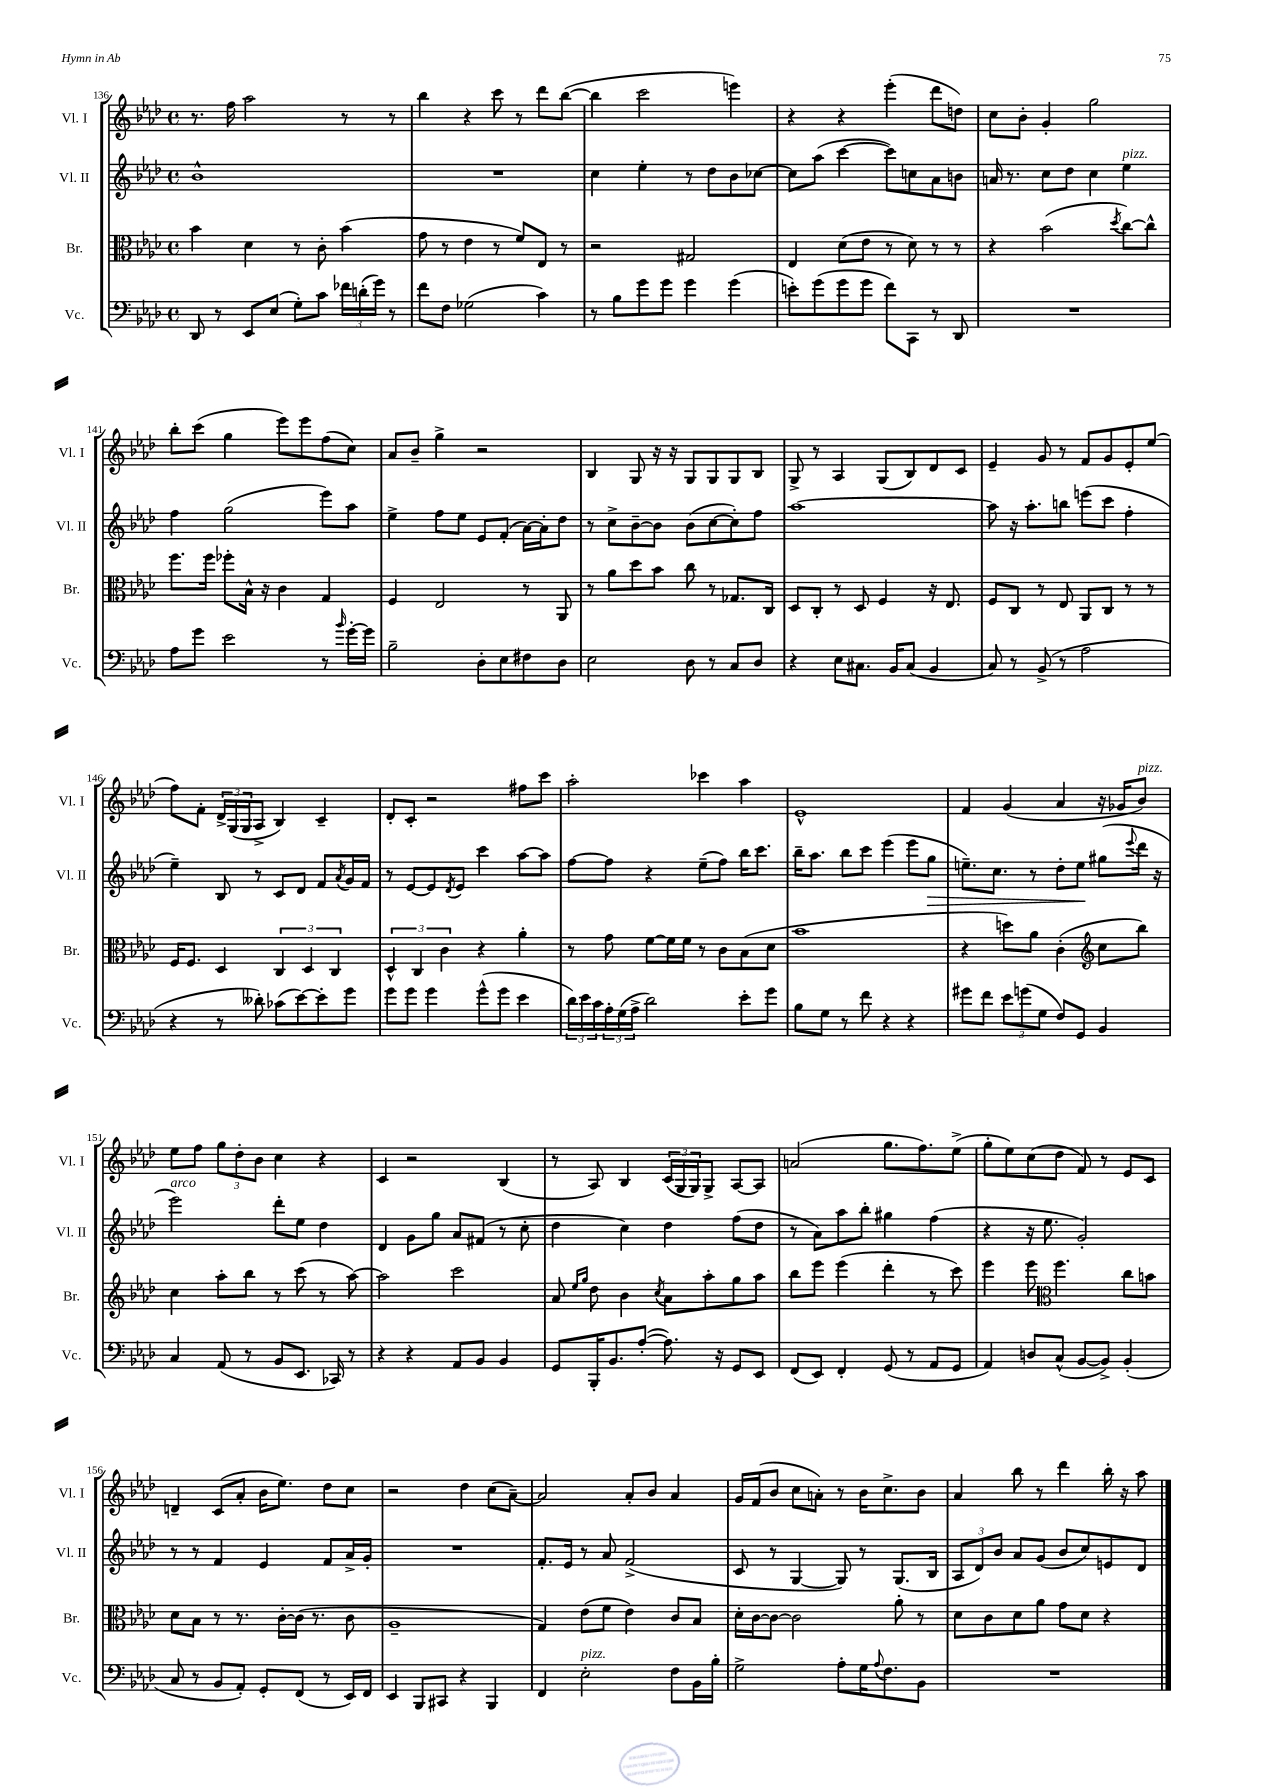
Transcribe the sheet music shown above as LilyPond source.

<<
\new StaffGroup <<
\new Staff = "s0" \with { instrumentName = "Vl. I" shortInstrumentName = "Vl. I" } {
    \clef treble \key aes \major \defaultTimeSignature \time 4/4
    r8. f''16 aes''2 r8 r8 |
    bes''4 r4 c'''8 r8 des'''8 bes''8~( |
    bes''4 c'''2 e'''4) |
    r4 r4 ees'''4-.( des'''8 d''8) |
    c''8 bes'8-. g'4-. g''2 |
    bes''8-. c'''8( g''4 ees'''8) ees'''8 f''8( c''8) |
    aes'8 bes'8-- g''4-> r2 |
    bes4 g8 r16 r16 g8 g8 g8 bes8 |
    g8-> r8 aes4 g8( bes8) des'8 c'8 |
    ees'4-- g'8 r8 f'8 g'8 ees'8-. ees''8( |
    f''8) f'8-. \tuplet 3/2 { des'16-> g16( g16 } aes8-> bes4) c'4-- |
    des'8-. c'8-. r2 fis''8 c'''8 |
    aes''2-. ces'''4 aes''4 |
    ees'1-^ |
    f'4 g'4( aes'4 r16 ges'16 bes'8^\markup { \italic "pizz." }) |
    ees''8 f''8 \tuplet 3/2 { g''8 des''8-. bes'8 } c''4 r4 |
    c'4 r2 bes4( |
    r8 aes8) bes4 \tuplet 3/2 { c'16( g16 g16) } g8-> aes8~ aes8 |
    a'2( g''8. f''8.) ees''8->( |
    g''8-. ees''8) c''8( des''8 f'8) r8 ees'8 c'8 |
    d'4-- c'8( aes'8-. bes'16 ees''8.) des''8 c''8 |
    r2 des''4 c''8( aes'8~--) |
    aes'2 aes'8-. bes'8 aes'4 |
    g'16 f'16( bes'8 c''8 a'8-.) r8 bes'16 c''8.-> bes'8 |
    aes'4 bes''8 r8 des'''4 bes''16-. r16 aes''8 \bar "|." |
}
\new Staff = "s1" \with { instrumentName = "Vl. II" shortInstrumentName = "Vl. II" } {
    \clef treble \key aes \major \defaultTimeSignature \time 4/4
    bes'1-^ |
    R1 |
    c''4 ees''4-. r8 des''8 bes'8 ces''8~ |
    ces''8 aes''8( c'''4~ c'''8) c''8 aes'8 b'8 |
    a'16 r8. c''8 des''8 c''4 ees''4^\markup { \italic "pizz." } |
    f''4 g''2( ees'''8) aes''8 |
    ees''4-> f''8 ees''8 ees'8 f'8-.( aes'16~) aes'16-. des''8 |
    r8 c''8-> bes'8~-- bes'8 bes'8( c''8~ c''8-.) f''8 |
    aes''1~ |
    aes''8 r16 aes''8.-. b''8 e'''8( c'''8 f''4-. |
    ees''4--) bes8 r8 c'8 des'8 f'8 \acciaccatura { aes'8 } g'16 f'16 |
    r8 ees'8~ ees'8 \acciaccatura { des'8 } ees'8 c'''4 aes''8~ aes''8 |
    f''8~ f''8 r4 ees''8--( f''8) bes''16 c'''8. |
    bes''16-- aes''8. bes''8 c'''8 ees'''4( ees'''8 g''8\> |
    e''8.--) c''8. r8 des''8-. e''8\! gis''8( \appoggiatura { ees'''8 } des'''16 r16 |
    ees'''2^\markup { \italic "arco" }) des'''8-. ees''8 des''4 |
    des'4 g'8 g''8 aes'8 fis'8( r8 c''8-. |
    des''4 c''4) des''4 f''8( des''8 |
    r8 aes'8) aes''8 bes''8-. gis''4 f''4( |
    r4 r16 ees''8. g'2-.) |
    r8 r8 f'4 ees'4 f'8 aes'16-> g'16-. |
    R1 |
    f'8.-. ees'16 r8 aes'8 f'2->( |
    c'8 r8 g4~ g8) r8 g8.( bes16 |
    \tuplet 3/2 { aes8 des'8) bes'8 } aes'8 g'8( bes'8 c''8) e'8 des'8 \bar "|." |
}
\new Staff = "s2" \with { instrumentName = "Br." shortInstrumentName = "Br." } {
    \clef alto \key aes \major \defaultTimeSignature \time 4/4
    bes'4 des'4 r8 c'8-. bes'4( |
    g'8 r8 ees'4 r8 f'8) ees8 r8 |
    r2 gis2 |
    ees4 des'8( ees'8 r8 des'8) r8 r8 |
    r4 bes'2( \acciaccatura { des''8 } c''8~) c''8-^ |
    f''8. f''16 fes''8-. bes16-^ r16 c'4 g4 |
    f4 ees2 r8 aes,8 |
    r8 aes'8 des''8 bes'8 c''8 r8 ges8. c16 |
    des8 c8-. r8 des8 f4 r16 ees8. |
    f8 c8 r8 ees8 aes,8 c8 r8 r8 |
    f16 f8. des4 \tuplet 3/2 { c4 des4 c4 } |
    \tuplet 3/2 { des4-^ c4 c'4 } r4 aes'4-. |
    r8 g'8 f'8~ f'16 f'16 r8 c'8 bes8( des'8 |
    bes'1 |
    r4 d''8) aes'8 c'4-.( \clef treble c''8 bes''8) |
    c''4 aes''8-. bes''8 r8 c'''8( r8 aes''8~) |
    aes''2 c'''2 |
    aes'8 \grace { ees''16 g''16 } des''8 bes'4 \acciaccatura { c''8 } aes'8 aes''8-. g''8 aes''8 |
    bes''8 ees'''8 ees'''4( des'''4-. r8 c'''8) |
    ees'''4 ees'''8 \clef alto f''4. c''8 b'8 |
    des'8 bes8 r8 r8. c'16~-. c'16( r8. c'8 |
    aes1-- |
    g4) ees'8( f'8 ees'4) c'8 bes8 |
    des'16-. c'16~ c'8~ c'2 aes'8-. r8 |
    des'8 c'8 des'8 aes'8 g'8 des'8 r4 \bar "|." |
}
\new Staff = "s3" \with { instrumentName = "Vc." shortInstrumentName = "Vc." } {
    \clef bass \key aes \major \defaultTimeSignature \time 4/4
    des,8 r8 ees,8 ees8( g8-.) c'8 \tuplet 3/2 { fes'16 d'16-.( g'16) } r8 |
    f'8 f8 ges2( c'4) |
    r8 bes8 g'8 g'8 g'4 g'4( |
    e'8-.) g'8( g'8 g'8 f'8) c,8 r8 des,8 |
    R1 |
    aes8 g'8 ees'2 r8 \grace { bes'16 } g'16~-. g'16 |
    bes2-- des8-. ees8 fis8 des8 |
    ees2 des8 r8 c8 des8 |
    r4 ees8 cis8. bes,16 cis8( bes,4 |
    c8) r8 bes,8->( r8 aes2 |
    r4 r8 deses'8-.) ces'8( ees'8~) ees'8-. g'8 |
    g'8 g'8 g'4 g'8-^( g'8 ees'4 |
    \tuplet 3/2 { des'16) ees'16 c'16 } \tuplet 3/2 { aes16-. g16( aes16-> } des'2) ees'8-. g'8 |
    bes8 g8 r8 f'8 r4 r4 |
    gis'8 f'8 \tuplet 3/2 { ees'8 g'8( g8 } f8) g,8 bes,4 |
    c4 aes,8( r8 bes,8 ees,8. ces,16) r8 |
    r4 r4 aes,8 bes,8 bes,4 |
    g,8 bes,,16-. bes,8. aes8~-.( aes8.) r16 g,8 ees,8 |
    f,8( ees,8) f,4-. g,8( r8 aes,8 g,8 |
    aes,4) d8 c8-^( bes,8~ bes,8->) bes,4-.( |
    c8 r8 bes,8 aes,8-.) g,8-. f,8( r8 ees,16) f,16 |
    ees,4 bes,,8 cis,8 r4 bes,,4 |
    f,4 ees2-.^\markup { \italic "pizz." } f8 bes,16 bes16-. |
    g2-> aes8-. g16 \appoggiatura { aes8 } f8. bes,8 |
    R1 \bar "|." |
}
>>
>>
\layout { \context { \Score currentBarNumber = #136 } }
